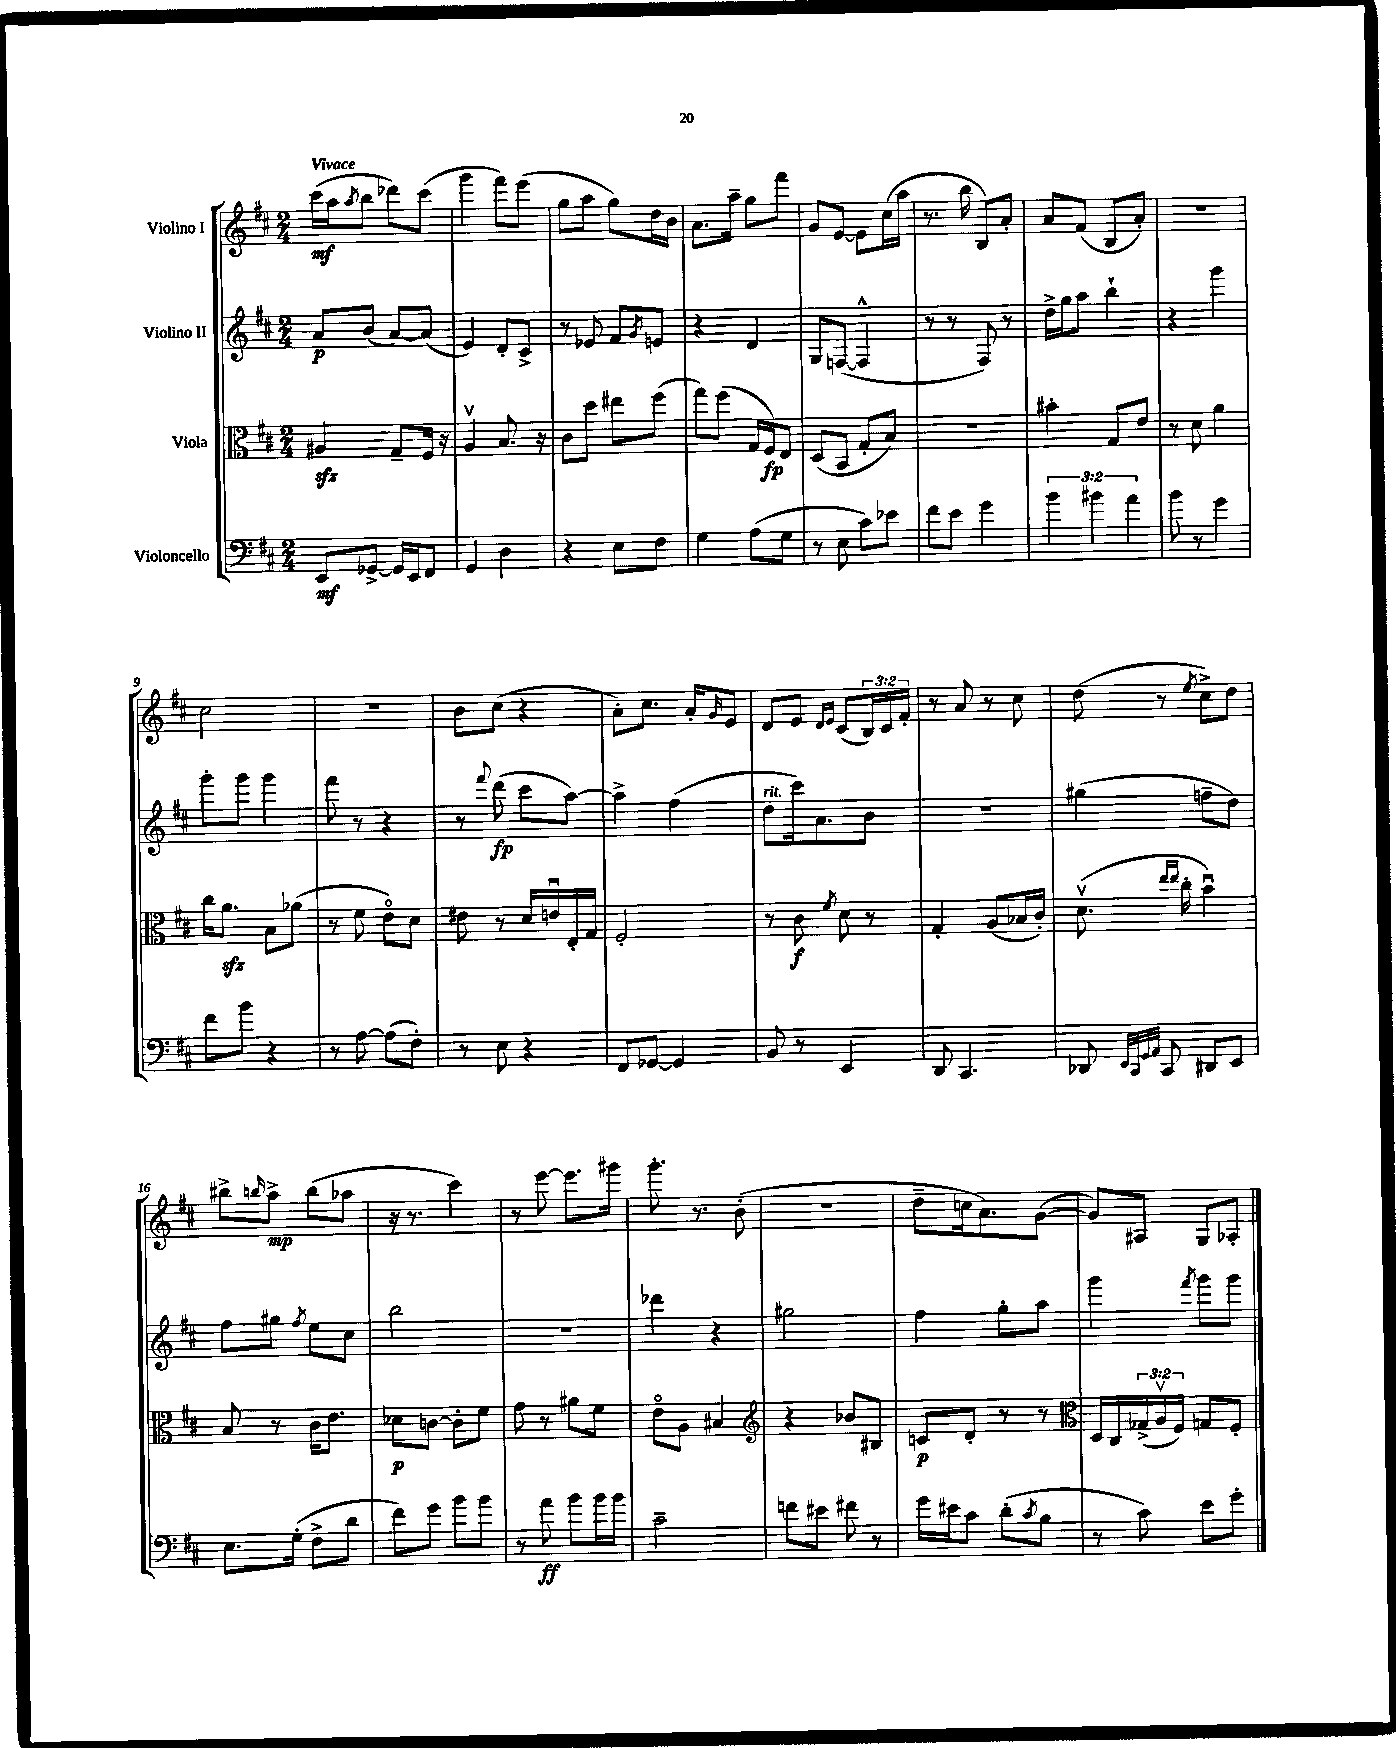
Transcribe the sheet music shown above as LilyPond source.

<<
\new StaffGroup <<
\new Staff = "s0" \with { instrumentName = "Violino I" } {
    \clef treble \key d \major \numericTimeSignature \time 2/4 \override Staff.TupletNumber.text = #tuplet-number::calc-fraction-text \tempo "Vivace"
    cis'''16\mf( a''16 \acciaccatura { a''8 } b''8 des'''8) cis'''8( |
    g'''4 fis'''8) e'''8( |
    g''8 a''8 g''8) d''16 b'16 |
    a'8. a''16-- g''8 fis'''8 |
    g'8 e'8~ e'8 cis''16( a''16 |
    r8. b''16 b8) a'8-. |
    a'8 fis'8( b8 a'8-.) |
    r2 |
    cis''2 |
    r2 |
    b'8 cis''8( r4 |
    a'8-.) cis''8. a'16-. \grace { g'16 } e'8 |
    d'8 e'8 \grace { d'16 e'16 } cis'8( \tuplet 3/2 { b16) cis'16 fis'16-. } |
    r8 a'8 r8 cis''8 |
    d''8( r8 \acciaccatura { e''8 } cis''8->) d''8 |
    bis''8-> \grace { b''16 } a''8->\mp b''8( aes''8 |
    r16 r8. cis'''4) |
    r8 e'''8~ e'''8. gis'''16 |
    g'''8.-. r8. b'8-.( |
    R2 |
    d''8-- c''16 a'8.) g'8~( |
    g'8) ais8 g8 aes8-. \bar "|." |
}
\new Staff = "s1" \with { instrumentName = "Violino II" } {
    \clef treble \key d \major \numericTimeSignature \time 2/4
    a'8\p b'8( a'8~) a'8( |
    e'4) d'8-. cis'8-> |
    r8 ees'8 fis'8 \acciaccatura { g'8 } e'8 |
    r4 d'4 |
    g8 f8~( f4-^ |
    r8 r8 fis8) r8 |
    d''16-> g''16 a''8 b''4-! |
    r4 g'''4 |
    g'''8-. g'''8 g'''4 |
    fis'''8 r8 r4 |
    r8 \appoggiatura { fis'''8 } d'''8\fp( cis'''8 a''8~) |
    a''4-> fis''4( |
    d''8^\markup { \italic "rit." } cis'''16) a'8. b'8 |
    r2 |
    gis''4( f''8-- d''8) |
    fis''8 gis''8 \acciaccatura { fis''8 } e''8 cis''8 |
    b''2 |
    R2 |
    des'''4 r4 |
    gis''2 |
    fis''4 g''8-. a''8 |
    g'''4 \acciaccatura { fis'''8 } g'''8 g'''8 \bar "|." |
}
\new Staff = "s2" \with { instrumentName = "Viola" } {
    \clef alto \key d \major \numericTimeSignature \time 2/4 \override Staff.TupletNumber.text = #tuplet-number::calc-fraction-text
    ais4\sfz g8-- fis16 r16 |
    a4\upbow b8. r16 |
    cis'8 d''8 eis''8 fis''8( |
    g''8) fis''8( g16 fis16\fp) e8 |
    d8( b,8 g8-. b8) |
    r2 |
    bis'4-. g8 e'8 |
    r8 d'8 a'4 |
    cis''16 a'8.\sfz b8 aes'8( |
    r8 fis'8 e'8\flageolet) d'8 |
    eis'8 r8 d'16 e'16\downbow e16-. g16 |
    fis2-. |
    r8 cis'8\f \acciaccatura { fis'8 } d'8 r8 |
    g4-. a8( bes16 cis'16-.) |
    d'8.\upbow( \grace { e''16 e''16 } cis''16-. b'4\downbow) |
    b8 r8 cis'16 e'8. |
    des'8\p c'8~ c'8-. fis'8 |
    g'8 r8 ais'8 fis'8 |
    e'8\flageolet a8 bis4 |
    \clef treble r4 bes'8 bis8 |
    c'8\p d'8-. r8 r8 |
    \clef alto d16 cis16 \tuplet 3/2 { ges16->( a16\upbow fis16) } g8 fis8-. \bar "|." |
}
\new Staff = "s3" \with { instrumentName = "Violoncello" } {
    \clef bass \key d \major \numericTimeSignature \time 2/4 \override Staff.TupletNumber.text = #tuplet-number::calc-fraction-text
    e,8\mf ges,8~-> ges,16 e,16 fis,8 |
    g,4 d4 |
    r4 e8 fis8 |
    g4 a8( g8 |
    r8 e8 cis'8) ees'8 |
    fis'8 e'8 g'4 |
    \tuplet 3/2 { b'4 bis'4 a'4 } |
    b'8 r8 g'4 |
    fis'8 b'8 r4 |
    r8 a8~ a8( fis8-.) |
    r8 e8 r4 |
    fis,8 ges,8~ ges,4 |
    b,8 r8 e,4 |
    d,8 cis,4. |
    des,8 \grace { e,32 cis,32 g,32 a,32 } cis,8 dis,8 e,8 |
    e8. g16-.( fis8-> d'8 |
    fis'8) g'8 b'8 b'8 |
    r8 a'8\ff b'8 b'16 b'16 |
    cis'2-- |
    f'8 eis'8 fis'8 r8 |
    g'16 eis'16 cis'8 d'8-.( \acciaccatura { cis'8 } b8 |
    r8 cis'8) e'8 g'8-. \bar "|." |
}
>>
>>
